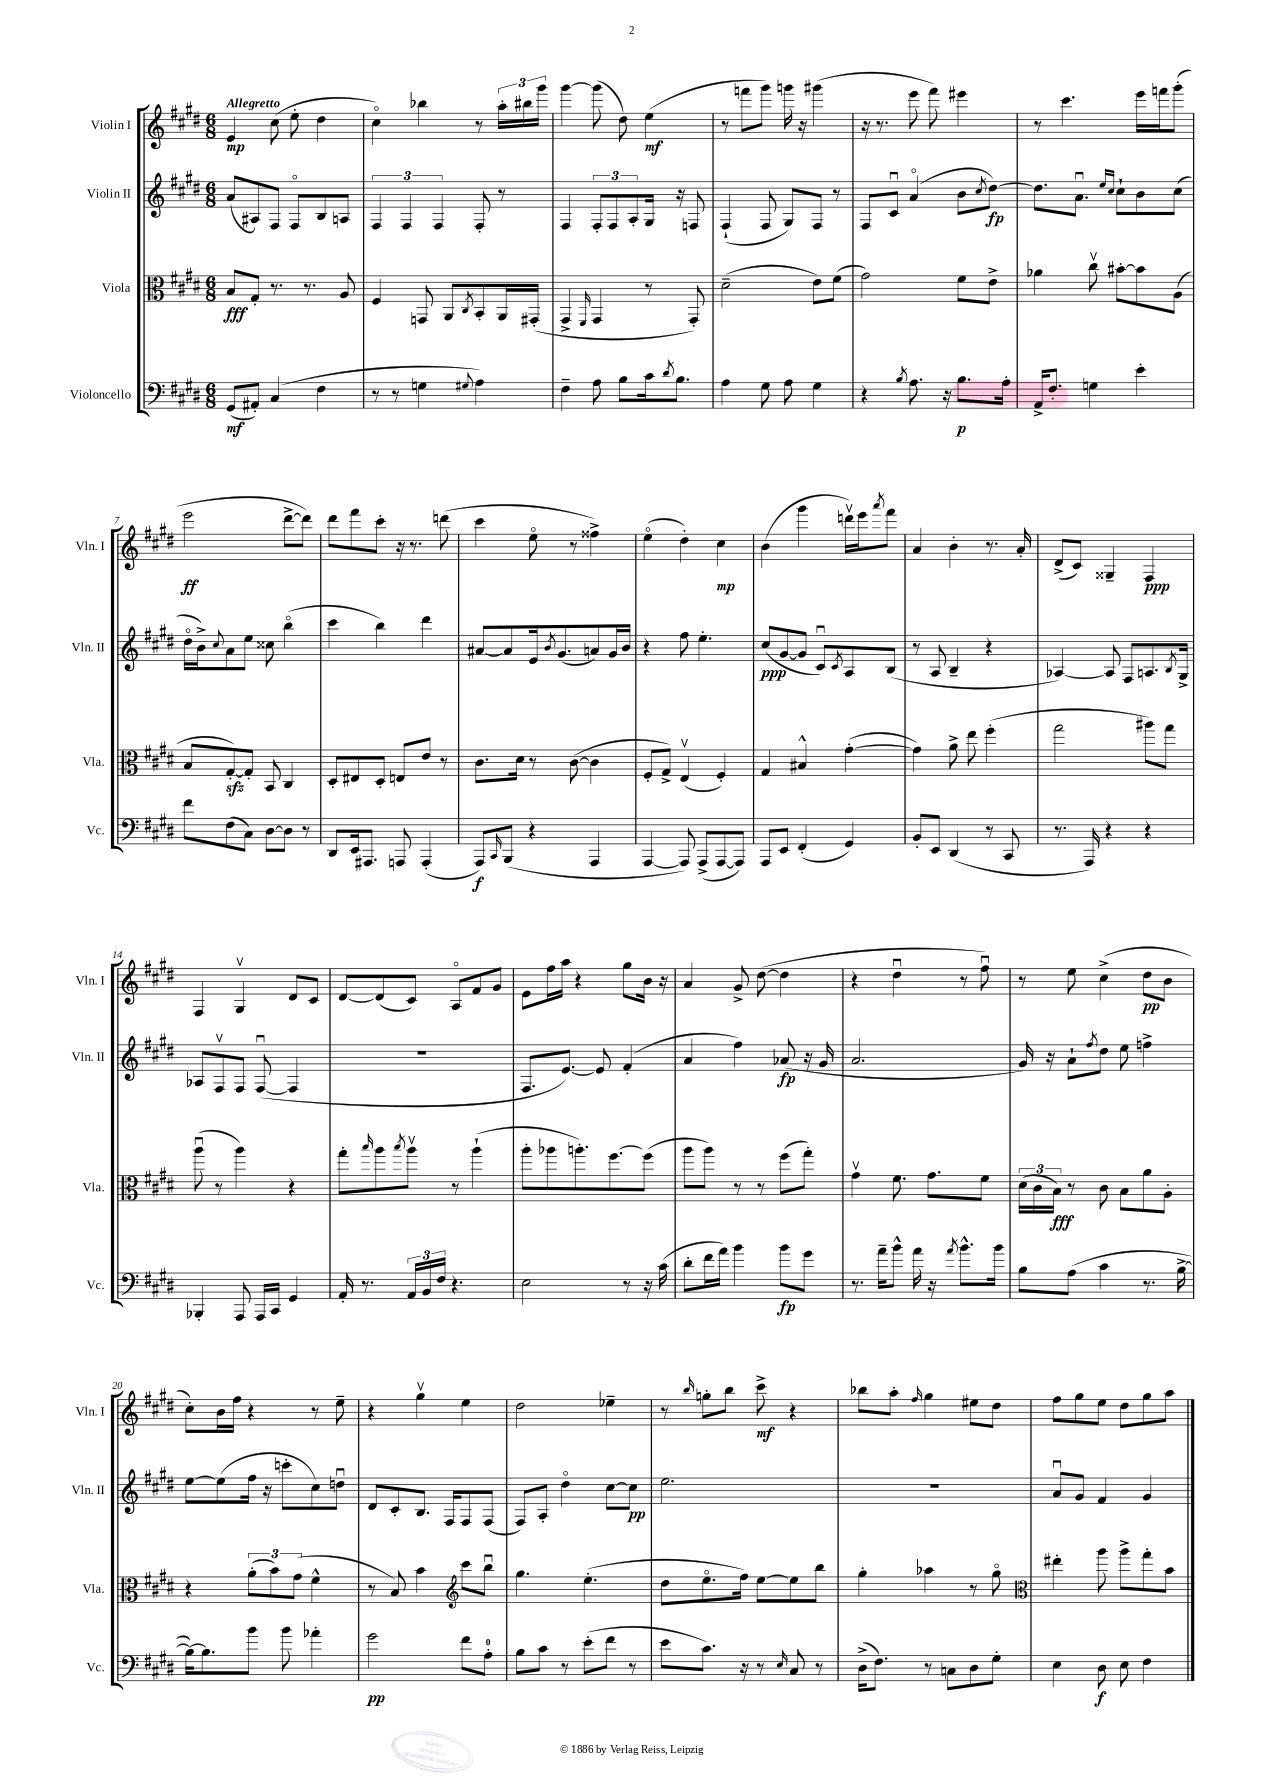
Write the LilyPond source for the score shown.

<<
\new StaffGroup <<
\new Staff = "s0" \with { instrumentName = "Violin I" shortInstrumentName = "Vln. I" } {
    \clef treble \key e \major \numericTimeSignature \time 6/8 \tempo "Allegretto"
    e'4\mp cis''8( e''8-. dis''4 |
    cis''4\flageolet) bes''4 r8 \tuplet 3/2 { a''16-. bis''16 gis'''16 } |
    gis'''4~ gis'''8( dis''8) e''4\mf( |
    r8 f'''8 gis'''8) g'''16 r16 gis'''4( |
    r16 r8. e'''8 fis'''8) eis'''4 |
    r8 cis'''4. e'''16 f'''16 gis'''8-.( |
    e'''2\ff dis'''8~-> dis'''8) |
    dis'''8 fis'''8 cis'''8-. r16 r8. d'''8( |
    cis'''4 e''8\flageolet r8 fisis''4->) |
    e''4\flageolet( dis''4-.) cis''4\mp |
    b'4( gis'''4 d'''16\upbow) e'''16 \acciaccatura { a'''8 } fis'''8 |
    a'4 b'4-. r8. a'16-. |
    dis'8->( cis'8) gisis4-- fis4\ppp |
    fis4 gis4\upbow dis'8 cis'8 |
    dis'8~ dis'8( cis'8) a8\flageolet fis'8 gis'8 |
    e'8 fis''16 a''16 r4 gis''8 b'16 r16 |
    a'4 gis'8-> dis''8~( dis''4 |
    r4 dis''4\downbow r8 fis''8\downbow) |
    r8 e''8 cis''4->( dis''8\pp b'8 |
    cis''8-.) b'16 fis''16 r4 r8 e''8-- |
    r4 gis''4\upbow e''4 |
    dis''2 ees''4-- |
    r8 \grace { b''16 } g''8-. b''8 cis'''8->\mf r4 |
    bes''8 a''8-. \grace { fis''16 } gis''4 eis''8 dis''8 |
    fis''8 gis''8 e''8 dis''8 gis''8 a''8 \bar "|." |
}
\new Staff = "s1" \with { instrumentName = "Violin II" shortInstrumentName = "Vln. II" } {
    \clef treble \key e \major \numericTimeSignature \time 6/8
    a'8( ais8) fis8 fis8\flageolet b8 a8 |
    \tuplet 3/2 { fis4 fis4 fis4 } fis8-. r8 |
    fis4 \tuplet 3/2 { fis8-. fis8 a8-. } gis16 r16 f8 |
    fis4-!( fis8 gis8) fis8 r8 |
    fis8 cis'8\downbow a'4\flageolet( b'8 \acciaccatura { cis''8 } dis''8~\fp) |
    dis''8. a'8.\downbow \grace { e''16 cis''16 } cis''8-! b'8 cis''8( |
    dis''16\flageolet b'16->) \appoggiatura { cis''8 } a'8 e''8 cisis''8 b''4\flageolet( |
    cis'''4 b''4) dis'''4 |
    ais'8~ ais'8 e'16 \acciaccatura { b'8 } gis'8.( a'8) gis'16 b'16 |
    r4 fis''8 e''4.-. |
    cis''8\ppp( gis'8~ gis'8 cis'8\downbow) \acciaccatura { cis'8 } a8 b8( |
    r8 a8 b4-- r4 |
    aes4~) aes8 fis8 a8. \acciaccatura { b8 } gis16-> |
    aes8 fis8\upbow fis8 fis8~\downbow( fis4 |
    r2. |
    fis8. e'8.~) e'8 fis'4-.( |
    a'4 fis''4) aes'8\fp( r16 gis'16 |
    a'2. |
    gis'16) r16 a'8-! \acciaccatura { fis''8 } dis''8 e''8 f''4-> |
    e''8~ e''8( fis''16 r16 c'''8-. cis''8) d''8\downbow |
    dis'8 cis'8-. b8. fis16 fis8 fis8( |
    fis8) a8-. dis''4\flageolet cis''8~ cis''8\pp |
    e''2. |
    R2. |
    a'8\downbow gis'8 fis'4 gis'4 \bar "|." |
}
\new Staff = "s2" \with { instrumentName = "Viola" shortInstrumentName = "Vla." } {
    \clef alto \key e \major \numericTimeSignature \time 6/8
    b8\fff gis8-. r8. r8. a8 |
    fis4 g,8 a,8 \acciaccatura { cis8 } b,8-. a,16 gis,16-.( |
    gis,4-> \grace { fis,16 } gis,4 r8 gis,8-.) |
    dis'2--( e'8) fis'8( |
    gis'2) fis'8 e'8-> |
    aes'4 cis''8\upbow bis'8~-. bis'8 a8( |
    b8 gis8~-.\sfz) gis8-. b,8 cis4 |
    dis8-. eis8 dis8-. e8 e'8 r8 |
    cis'8. dis'16 r8 cis'8~( cis'4 |
    fis8-. gis8->) e4\upbow( fis4-.) |
    gis4 bis4-^ gis'4~-.( |
    gis'4) a'8-> e''8 fis''4-.( |
    gis''2 ais''8) gis''8 |
    a''8\downbow( r8 a''4) r4 |
    gis''8-. \grace { b''16 } a''8 \acciaccatura { b''8 } a''8\upbow r8 a''4-!( |
    a''8-. aes''8 a''8.-.) fis''8.~ fis''8( |
    a''8 a''8) r8 r8 fis''8( gis''8-.) |
    gis'4\upbow fis'8. gis'8. fis'8 |
    \tuplet 3/2 { dis'16( cis'16 b16\fff) } r8 cis'8 b8 a'8 a8-. |
    r4 \tuplet 3/2 { a'8-.( b'8) gis'8( } fis'4-^ |
    r8 b8) b'4 \clef treble cis'''8 b''8\downbow |
    gis''4. e''4.-.( |
    dis''8 e''8.\flageolet fis''16) e''8~ e''8 b''8 |
    gis''4-. aes''4 r8 gis''8\flageolet |
    \clef alto eis''4-. a''8 a''8-> gis''8-. b'8 \bar "|." |
}
\new Staff = "s3" \with { instrumentName = "Violoncello" shortInstrumentName = "Vc." } {
    \clef bass \key e \major \numericTimeSignature \time 6/8
    gis,8\mf( ais,8-.) cis4( fis4 |
    r8 r8 g4 \appoggiatura { gis8 } a4) |
    fis4-- a8 b8 cis'16 \acciaccatura { dis'8 } b8. |
    a4 gis8 a8 gis4 |
    r4 \acciaccatura { b8 } a8. r16 b8.\p a16-. |
    a,16-> fis8.-. g4 e'4-. |
    fis'8 fis8( cis8) dis8~ dis8 r8 |
    dis,8 e,16 ais,,8. a,,8 a,,4-.( |
    a,,8\f) \grace { cis,16 } b,,8( r4 a,,4 |
    a,,4~ a,,8) a,,8->( a,,8~ a,,8) |
    a,,8 e,8 fis,4-.( gis,4) |
    b,8-. e,8 dis,4( r8 cis,8 |
    r8. a,,16) r4 r4 |
    bes,,4-. a,,8 a,,16 cis,16 gis,4 |
    a,16-. r8. \tuplet 3/2 { a,16 b,16 fis16 } r4. |
    e2 r8 r16 cis'16( |
    dis'8-. fis'16 a'16) b'4 b'8\fp gis'8 |
    r8. a'16-- b'8-^ a'16 r16 \acciaccatura { a'8 } b'8.-^ b'16 |
    b8 a8( cis'4 r8. b16~-> |
    b16~) b8. b'8 b'8 aes'4-. |
    gis'2\pp fis'8 a8-0-. |
    b8 cis'8 r8 e'8-.( fis'8 r8 |
    e'8 cis'8.) r16 r8 \grace { e16 } cis8 r8 |
    dis16->( fis8.) r8 c8 dis8 gis8-. |
    e4 dis8\f e8 fis4 \bar "|." |
}
>>
>>
